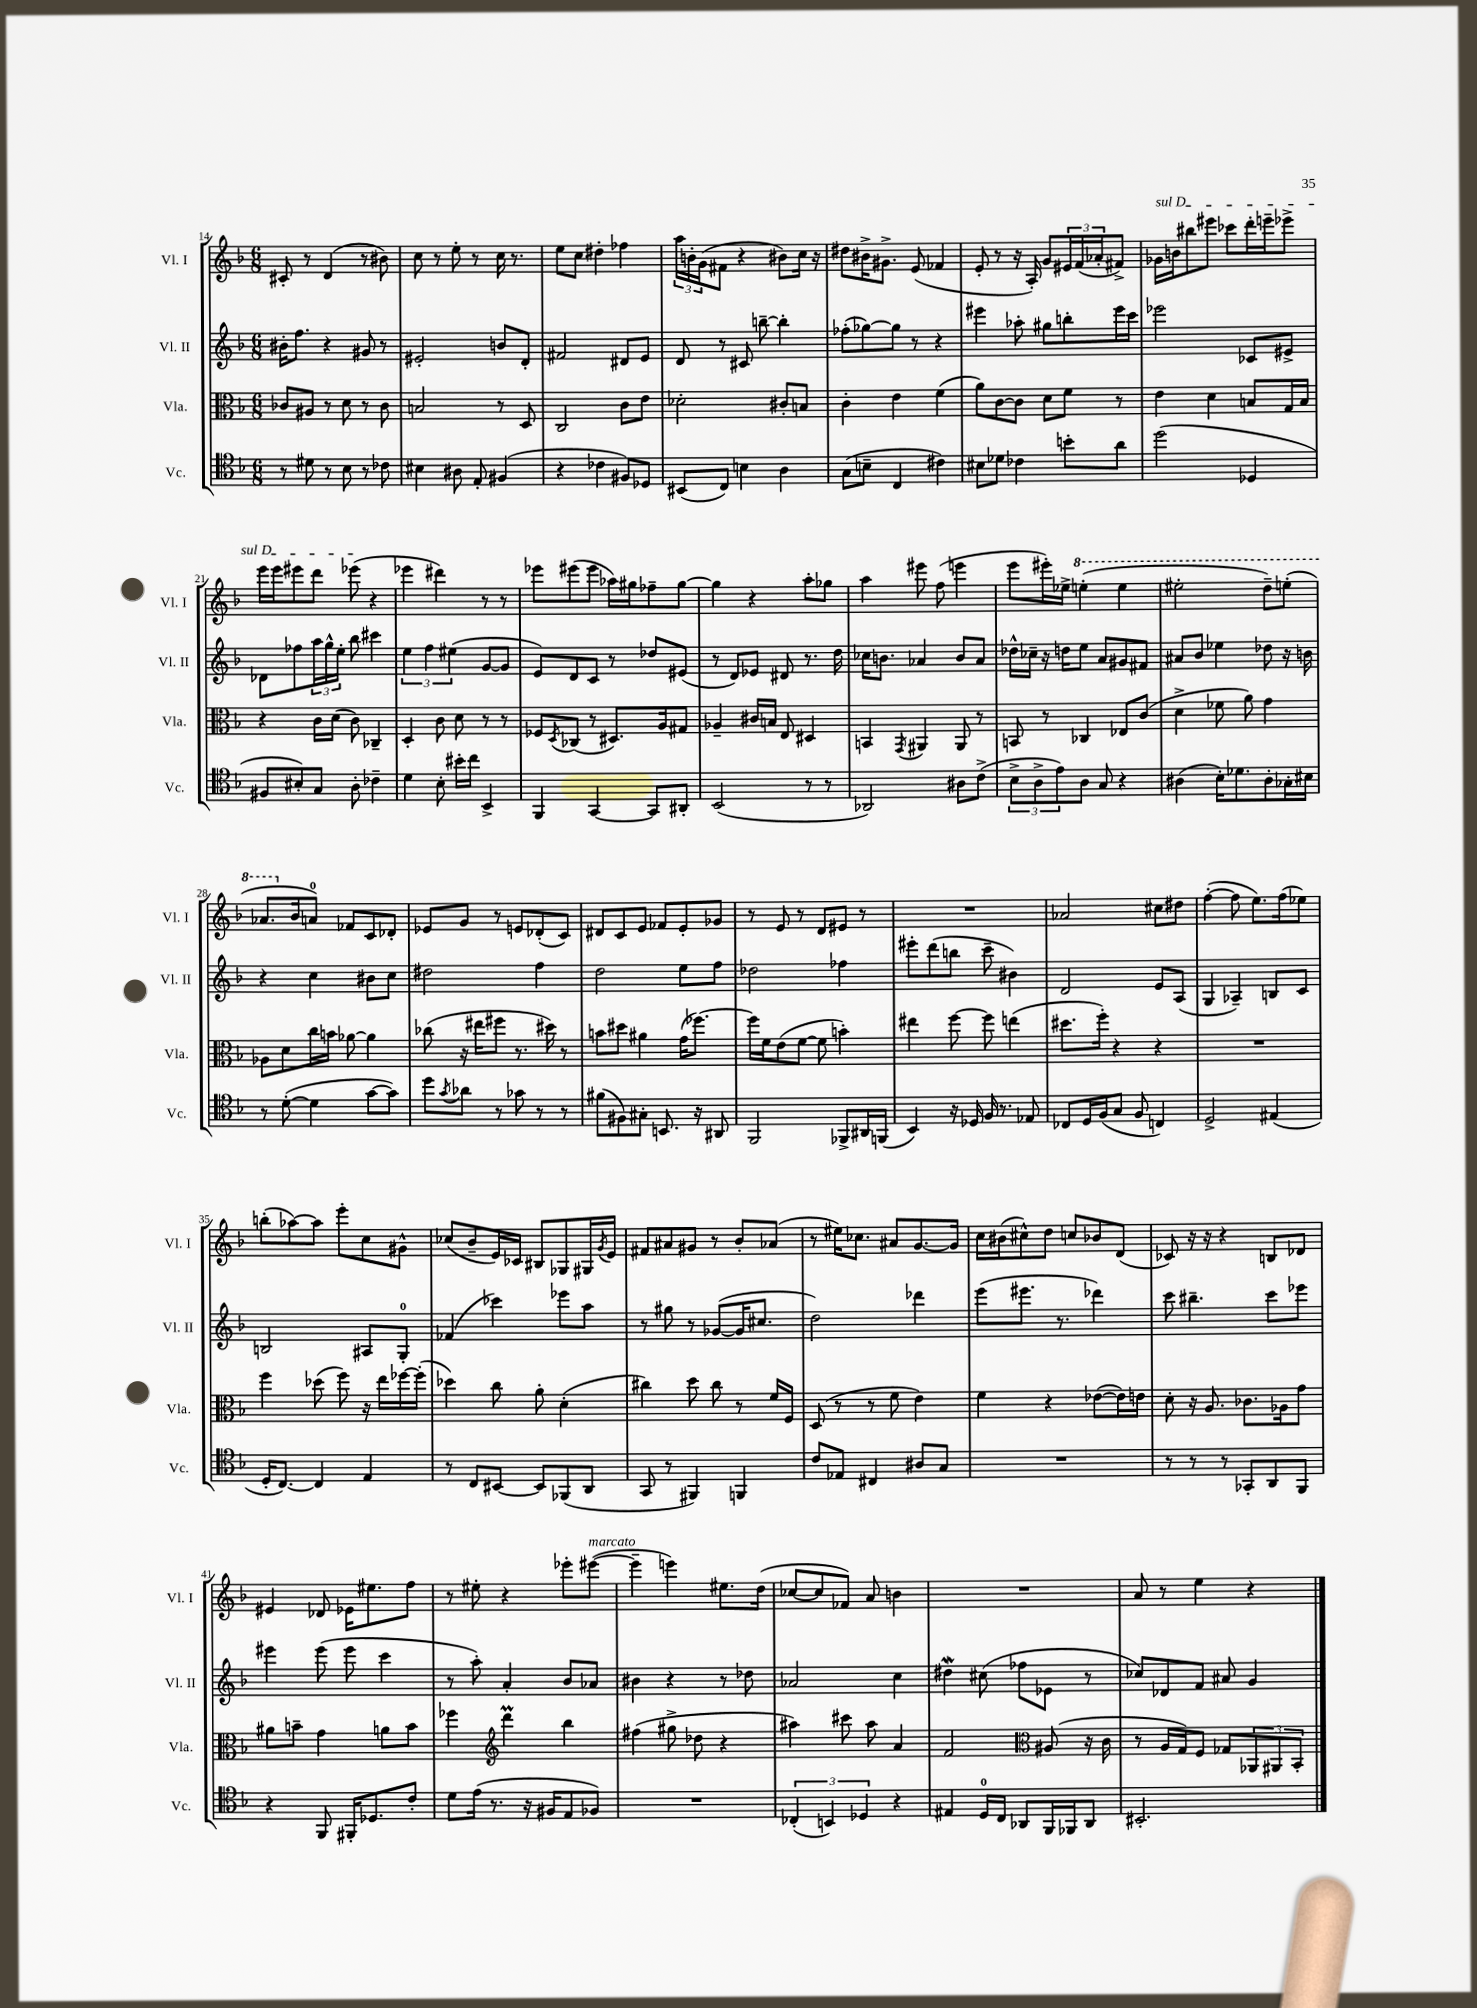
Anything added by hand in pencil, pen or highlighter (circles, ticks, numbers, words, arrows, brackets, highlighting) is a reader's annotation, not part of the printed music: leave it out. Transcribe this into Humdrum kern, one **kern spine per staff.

**kern	**kern	**kern	**kern
*part4	*part3	*part2	*part1
*staff4	*staff3	*staff2	*staff1
*I"Vc.	*I"Vla.	*I"Vl. II	*I"Vl. I
*I'Vc.	*I'Vla.	*I'Vl. II	*I'Vl. I
*clefC4	*clefC3	*clefG2	*clefG2
*k[b-]	*k[b-]	*k[b-]	*k[b-]
*M6/8	*M6/8	*M6/8	*M6/8
=14	=14	=14	=14
8r	8c-X/L	16b#X'\KL	8c#X'/
.	.	8.ff\J	.
8d#X\	8A#X/J	.	8r
8r	8r	4r	(4d/
8B-\	8d\	.	.
8r	8r	8g#X/	8r
8c-X\	8c-\	8r	8b#X\)
=15	=15	=15	=15
4B#X\	2Bn/	2e#X'/	8cc\
.	.	.	8r
8A#X\	.	.	8ee'\
8E'/	.	.	8r
(4F#X/	8r	8bn/L	16cc\
.	.	.	8.r
.	8D/	8d'/J	.
=16	=16	=16	=16
4r	2C/	2f#X/	8ee\L
.	.	.	8cc\J
4c-X\	.	.	4dd#X'\
8F#X/L)	8c\L	8d#X/L	4ff-X\
8D-X/J	8e\J	8e/J	.
=17	=17	=17	=17
(8BB#X/L	2d-X'\	8d/	24aa\LL
.	.	.	24bn'\
.	.	.	(24g\J
8C/J)	.	8r	8f#X\J
4Bn\	.	8c#X/	4r
.	.	[8bbn~\	.
4A\	8c#X'/L	4bb'\]	8b#X\L)
.	8Bn/J	.	16cc\Jk
.	.	.	16r
=18	=18	=18	=18
(8G\L	4c'\	(8ff-X'\L	8dd#X\L
8Bn~\J	.	[8gg-X\)	16b#X^\K
.	.	.	8.g#X^\J
4C/	4e\	8gg-\J]	.
.	.	8r	(8e/
4c#X\)	(4f\	4r	4f-X/
=19	=19	=19	=19
8B#X\L	8a\L)	4eee#X\	8e'/
8d-X\J	[8c\	.	8r
4c-X\	8c\J]	8aa-X'\	16r
.	.	.	16A'/)
.	8d\L	8gg#X\L	8g/L
8bn'\L	8f\J	8bbn'\	24e#X/L
.	.	.	(24f/
.	.	.	24a-X'/J
8a\J	8r	16eee#\L	8f#X^/J)
.	.	16ccc\JJ	.
=20	=20	=20	=20
!	!	!	!LO:TX:a:i:t=sul D
(2dd\	4e\	2eee-X\	16g-X\LL
.	.	.	16bn\J
.	.	.	8bb#X\
.	4d\	.	8eee#X\J
.	.	.	8ccc-X\L
4D-X/	8Bn/L	8c-X/L	16ddd'\L
.	.	.	16eeen~\J
.	16G/L	8e#X^/J	8eee-X^\J
.	16B/JJ	.	.
!!LO:LB:g=z
=21	=21	=21	=21
8F#X/L	4r	8d-X\L	16eee\LL
.	.	.	16eee\J
8B#X'/)	.	8ff-X\	8eee#X\
8G/J	16c\LL	24aa\L	8ddd\J
.	.	24gg^^\	.
.	(16d\JJ	.	.
.	.	24ee'\JJ	.
8A'\	8c\)	8bb-\	(8eee-X\
4c-X~\	4C-X~/	4ccc#X\	4r
=22	=22	=22	=22
4d\	4D'/	6ee\	4eee-X\
.	.	6ff\	.
8B-'\	8c\	.	4ddd#X\)
.	.	(6ee#X\	.
16b#X'\LL	8d\	.	.
16cc\JJ	.	.	.
4BB-^/	8r	[8g/L	8r
.	8r	8g/J]	8r
=23	=23	=23	=23
4FF/	8F-X/L	8e/L)	8eee-X\L
.	8qD/	.	.
.	(8C-X/J	8d/	(8eee#X\
[4GG/	8r	8c/J	8eee#\J
.	8.D#X/L)	8r	16aa-X\LL)
.	.	.	16gg#X\J
8GG/L]	.	8dd-X/L	8ff-X~\
.	16A/k	.	.
8AA#X'/J	8G#X/J	(8e#X/J	[8gg#\J
=24	=24	=24	=24
(2BB-/	4A-X~/	8r	4gg#\]
.	.	8d/L)	.
.	16c#X/LL	8e-X/J	4r
.	16Bn/JJ	.	.
.	8E/	8d#X/	.
8r	4D#X/	8.r	8aa'\L
8r	.	.	8gg-X\J
.	.	16dd\	.
=25	=25	=25	=25
2AA-X/)	4BBn/	16cc-X\KL	4aa\
.	.	8.bn\J	.
.	8qGG/	.	.
.	4AA#X/	4a-X/	8eee#X\
.	.	.	(8ff\
8A#X\L	8AA#/	8b/L	4eeen\
(8c^\J	8r	8a-/J	.
=26	=26	=26	=26
12B-^\L	8BBn/	16dd-X^^\LL	8eee\L
.	.	16cc-X~\JJ	.
12A^\	.	.	.
.	8r	16r	16eee#X'\L)
12e\)	.	.	.
.	.	16ddn\KL	16ee-X^\JJ
*	*	*	*8va
8A\J	4C-X/	8ee\J	(4eeen'\
8G/	.	8a/L	.
4r	8E-X/L	8g#X/	4eee\
.	(8c/J	8f#X/J	.
=27	=27	=27	=27
(4A#X\	4d^\	8a#X/L	2eee#X'\
.	.	8b-/J	.
16B-'\KL)	8f-X\	4ee-X\	.
8.d-X\	.	.	.
.	8a\)	.	.
8A#'\	4g\	8dd-X\	8ddd~\L)
16G-X'\L	.	16r	(8eeen'\J
16B#X\JJ	.	16bn\	.
!!LO:LB:g=z
=28	=28	=28	=28
8r	8A-X\L	4r	8.aa-X/L
([8d'\	8d\	.	.
*	*	*	*X8va
.	.	.	16b-/k
4d\]	16cc\L	4cc\	8an/J)
.	16bn\JJ	.	.
.	[8a-X\	.	8f-X/L
[8g\L	4a-\]	8b#X\L	8c/
8g\J])	.	8cc\J	8d-X'/J
=29	=29	=29	=29
8dd\L	(8cc-X\	2dd#X\	8e-X/L
8qg/	.	.	.
8a-X\J	16r	.	8g/J
.	16ee#X\KL	.	.
8r	8ff#X\J	.	8r
8g-X\	8.r	.	8en/L
8r	.	4ff\	(8d-X'/
.	16dd#X\)	.	.
8r	8r	.	8c/J)
=30	=30	=30	=30
(8f#X\L	8bn\L	2dd\	8d#X/L
8F#X\)	8dd#X\J	.	8c/
8G#X'\J	4a#X\	.	8e/J
8.BBn/	.	.	8f-X/L
.	(16g\KL	8ee\L	8e'/
16r	[8.ff-X\J)	.	.
8AA#X/	.	8ff\J	8g-X/J
=31	=31	=31	=31
2FF/	16ff-\LL]	2dd-X\	8r
.	16f\J	.	.
.	(8e\	.	8e/
.	[8f\J	.	8r
.	8f\]	.	8d/L
8FF-X^/L	4bn'\)	4ff-X\	8e#X/J
16AA#X/L	.	.	8r
(16FFn/JJ	.	.	.
=32	=32	=32	=32
4BB-/)	4ee#X\	8eee#X'\L	2.r
.	.	(8ddd\	.
16r	[8ff\	8bbn\J	.
16D-X/	.	.	.
16F/	8ff\]	8ccc~\	.
8.r	.	.	.
.	(4een\	4b#X\)	.
8E-X/	.	.	.
=33	=33	=33	=33
8C-X/L	8.dd#X\L	2d/	2a-X/
16D/L	.	.	.
(16F/J	16ff'\Jk)	.	.
8G/J	4r	.	.
8F/	.	.	.
4Cn/)	4r	8e/L	8cc#X\L
.	.	(8A/J	8dd#X\J
=34	=34	=34	=34
2D^/	2.r	4G/	([4ff'\
.	.	4A-X~/)	8ff\]
.	.	.	8.ee\L)
(4E#X/	.	8Bn/L	.
.	.	.	(16ff\k
.	.	8c/J	8ee-X\J)
!!LO:LB:g=z
=35	=35	=35	=35
16D'/KL	4ff\	2Bn/	(8bbn'\L
[8.C/J)	.	.	.
.	.	.	[8aa-X\)
4C/]	(8dd-X\	.	8aa-\J]
.	8ff\)	.	8eee'\L
4E/	16r	8A#X/L	8cc\
.	16ee\LL	.	.
.	[16ff-X\	8G'/J	8g#X^^\J
.	(16ff-'\JJ]	.	.
=36	=36	=36	=36
8r	4dd-X\)	(4f-X/	(8cc-X/L
8C/L	.	.	8b-~/
[8BB#X/J	8cc\	4ccc-X\)	16e/L)
.	.	.	16c-X/JJ
8BB#/L]	8a'\	.	8B#X/L
(8FF-X/	(4d'\	8eee-X\L	8G-X/
8AA/J	.	8aa\J	16G#X/L
.	.	.	8qg/
.	.	.	16e/JJ
=37	=37	=37	=37
8GG/	4cc#X\)	8r	8f#X/L
8r	.	8gg#X\	8a#X/
4FF#X/)	8dd\	8r	8g#X/J
.	8cc#\	([8g-X/L	8r
4FFn/	8r	16g-/K]	8b-'/L
.	.	8.cc#X/J	.
.	16f/LL	.	(8a-X/J
.	16F/JJ	.	.
=38	=38	=38	=38
8c/L	(8D/	2dd\)	8r
8E-X/J	8r	.	16ee#X\KL)
.	.	.	8.cc-X\J
4C#X/	8r	.	.
.	8f\	.	8a#X/L
8A#X/L	4e\)	4ddd-X\	[8.g/
8G/J	.	.	.
.	.	.	16g/Jk]
=39	=39	=39	=39
2.r	4f\	(8eee\L	16cc\LL
.	.	.	(16b#X\J
.	.	8.eee#X\J	8cc#X^^\)
.	4r	.	8dd\J
.	.	8.r	.
.	.	.	8ccn/L
.	([8e-X\L	4ddd-X\)	8b-X/
.	16e-\L])	.	(8d/J
.	16en\JJ	.	.
=40	=40	=40	=40
8r	8d'\	8ccc\	8c-X/)
8r	16r	4.bb#X~\	16r
.	8.A/	.	16r
8r	.	.	4r
8GG-X'/L	8.c-X\L	.	.
8AA/	.	8ccc\L	8Bn/L
.	16A-X\k	.	.
8FF/J	8g\J	8eee-X\J	8d-X/J
!!LO:LB:g=z
=41	=41	=41	=41
4r	8a#X\L	4eee#X\	4e#X/
.	8bn~\J	.	.
8FF/	4g\	(8eee#\	8d-X/
16FF#X'/KL	.	8eee#\	16e-X\KL
8.D-X/	.	.	8.ee#X\
.	8an\L	4ccc\	.
8c'/J	8b\J	.	8ff\J
=42	=42	=42	=42
8d\L	4ff-X\	8r	8r
(16e\Jk	.	8aa'\)	8ee#X'\
8.r	.	.	.
*	*clefG2	*	*
.	4dddM\	4a'/	4r
16r	.	.	.
16F#X/KL	.	.	.
8E/	4bb-\	8b-/L	8eee-X'\L
!	!	!	!LO:TX:a:i:t=marcato
8F-X/J)	.	8a-X/J	([8eee#X\J
=43	=43	=43	=43
2.r	(4ff#X\	4b#X\	4eee#~\]
.	8gg#X^\	4r	4eeen\)
.	8dd-X\	.	.
.	4r	8r	8.ee#X\L
.	.	8dd-X\	.
.	.	.	(16dd\Jk
=44	=44	=44	=44
(6C-X'/	4aa#X\)	2a-X/	[8cc-X/L
.	.	.	8cc-/]
6BBn/)	.	.	.
.	8ccc#X\	.	8f-X/J)
6D-X/	.	.	.
.	8aa#\	.	8a/
4r	4a/	4cc\	4bn\
=45	=45	=45	=45
4E#X/	2f/	4dd#XW\	2.r
16D/LL	.	(8cc#X\	.
16C/JJ	.	.	.
8AA-X/L	.	8ff-X\L	.
*	*clefC3	*	*
16FF/L	(8A#X/	8e-X\J	.
16FF-X/J	.	.	.
8AA-/J	16r	8r	.
.	16c\	.	.
=46	=46	=46	=46
2.BB#X'/	8r	8cc-X/L)	8a/
.	16A/LL	8d-X/	8r
.	16G/J)	.	.
.	8F/J	8f/J	4ee\
.	8G-X/L	8a#X/	.
.	12AA-X/	4g/	4r
.	12AA#X/	.	.
.	12BB-'/J	.	.
==	==	==	==
*-	*-	*-	*-
